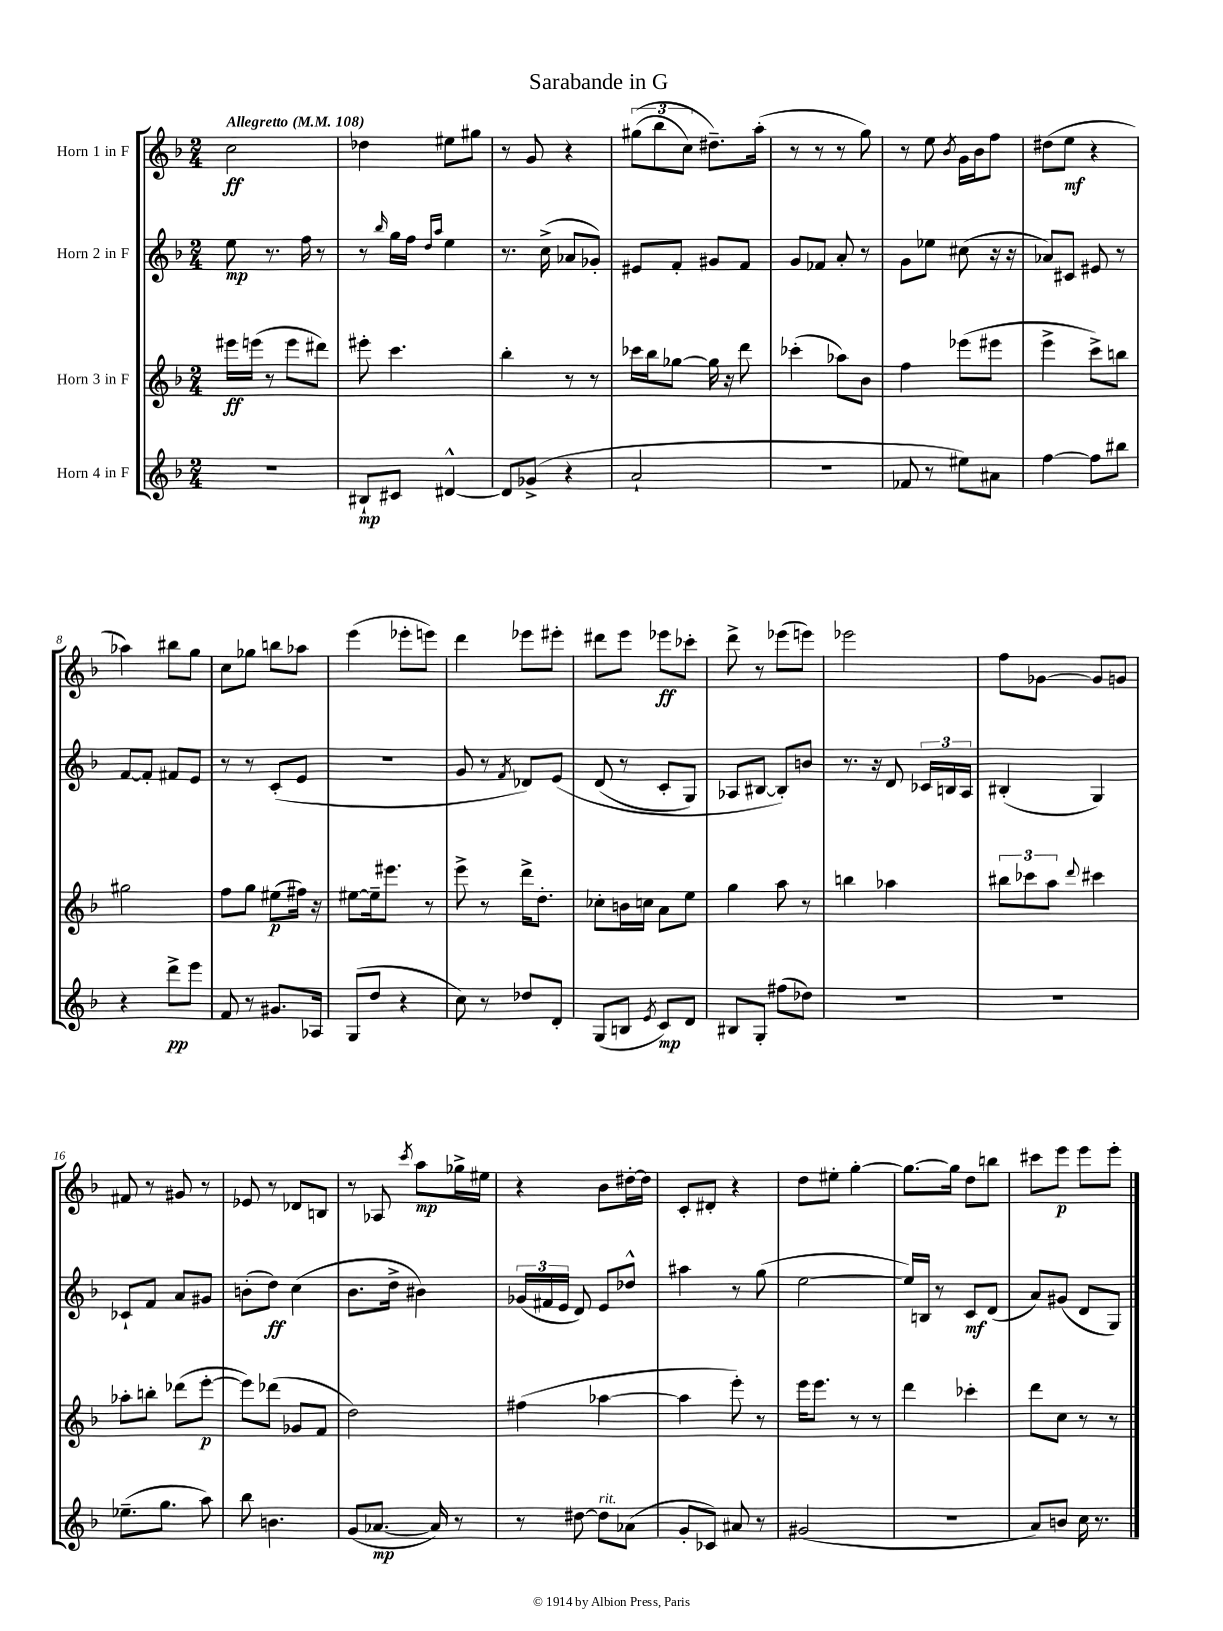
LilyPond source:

\header { title = "Sarabande in G" }
<<
\new StaffGroup <<
\new Staff = "s0" \with { instrumentName = "Horn 1 in F" } {
    \clef treble \key f \major \numericTimeSignature \time 2/4 \tempo "Allegretto" 4 = 108
    \autoBeamOff c''2\ff |
    des''4 eis''8[ gis''8] |
    r8 g'8 r4 |
    \tuplet 3/2 { gis''8[(\( bes''8 c''8]) } dis''8.[--\) a''16]-.( |
    r8 r8 r8 g''8) |
    r8 e''8 \acciaccatura { bes'8 } g'16[ bes'16 f''8] |
    dis''8[( e''8]\mf r4 |
    aes''4) bis''8[ g''8] |
    c''8[ ges''8] b''8[ aes''8] |
    e'''4( ees'''8[-. e'''8]) |
    d'''4 ees'''8[ eis'''8]-. |
    dis'''8[ e'''8] ees'''8[\ff ces'''8]-. |
    d'''8-> r8 ees'''8[( e'''8]) |
    ees'''2 |
    f''8[ ges'8]~ ges'8[ g'8] |
    fis'8 r8 gis'8 r8 |
    ees'8 r8 des'8[ b8] |
    r8 aes8 \acciaccatura { c'''8 } a''8[\mp ges''16-> eis''16] |
    r4 bes'8[ dis''16~-. dis''16] |
    c'8[-. dis'8]-. r4 |
    d''8[ eis''8]-. g''4~-. |
    g''8.[~ g''16] d''8[ b''8] |
    cis'''8[ e'''8]\p e'''8[ e'''8]-. \bar "|." |
}
\new Staff = "s1" \with { instrumentName = "Horn 2 in F" } {
    \clef treble \key f \major \numericTimeSignature \time 2/4
    \autoBeamOff e''8\mp r8. f''16 r8 |
    r8 \grace { bes''16 } g''16[ f''16] \grace { d''16[ a''16] } e''4 |
    r8. c''16->( aes'8[ ges'8]-.) |
    eis'8[ f'8]-. gis'8[ f'8] |
    g'8[ fes'8] a'8-. r8 |
    g'8[ ees''8] cis''8( r16 r16 |
    aes'8[) cis'8] eis'8 r8 |
    f'8[~ f'8]-. fis'8[ e'8] |
    r8 r8 c'8[-.( e'8] |
    R2 |
    g'8 r8 \acciaccatura { f'8 } des'8[) e'8]\( |
    d'8( r8 c'8[-. g8]) |
    aes8[ bis8]~ bis8[-.\) b'8] |
    r8. r16 d'8 \tuplet 3/2 { ces'16[ b16 a16] } |
    bis4-.( g4) |
    ces'8[-! f'8] a'8[ gis'8] |
    b'8[-.( d''8]\ff) c''4( |
    bes'8.[ d''16]-> bis'4) |
    \tuplet 3/2 { ges'16[( fis'16 e'16] } d'8) e'8[ des''8]-^ |
    ais''4 r8 g''8( |
    e''2~ |
    e''16[) b16] r8 c'8[\mf d'8]( |
    a'8[) gis'8]( d'8[ g8]) \bar "|." |
}
\new Staff = "s2" \with { instrumentName = "Horn 3 in F" } {
    \clef treble \key f \major \numericTimeSignature \time 2/4
    \autoBeamOff eis'''16[\ff e'''16]( r8 e'''8[ dis'''8]) |
    eis'''8-. c'''4. |
    bes''4-. r8 r8 |
    ces'''16[ bes''16 ges''8]~ ges''16 r16 d'''8 |
    ces'''4-.( aes''8[) bes'8] |
    f''4 ees'''8[( eis'''8] |
    e'''4-> c'''8[->) b''8] |
    gis''2 |
    f''8[ g''8] eis''8[\p( fis''16]) r16 |
    eis''8[~ eis''16-- eis'''8.] r8 |
    e'''8-> r8 d'''16[-> d''8.]-. |
    ces''8[-. b'16 c''16] a'8[ e''8] |
    g''4 a''8 r8 |
    b''4 aes''4 |
    \tuplet 3/2 { bis''8[ ces'''8 a''8] } \appoggiatura { d'''8 } cis'''4 |
    aes''8[-. b''8]-. des'''8[( e'''8]~-.\p |
    e'''8[) des'''8]( ges'8[ f'8] |
    d''2) |
    fis''4( aes''4~ |
    aes''4 e'''8-.) r8 |
    e'''16[ e'''8.] r8 r8 |
    d'''4 ces'''4-. |
    d'''8[ c''8] r8 r8 \bar "|." |
}
\new Staff = "s3" \with { instrumentName = "Horn 4 in F" } {
    \clef treble \key f \major \numericTimeSignature \time 2/4
    \autoBeamOff R2 |
    bis8[-!\mp cis'8] dis'4~-^ |
    dis'8[ ges'8]->( r4 |
    a'2-! |
    r2 |
    fes'8 r8 eis''8[) ais'8] |
    f''4~ f''8[ bis''8] |
    r4 d'''8[->\pp e'''8] |
    f'8 r8 gis'8.[ aes16] |
    g8[( d''8] r4 |
    c''8) r8 des''8[ d'8]-. |
    g8[( b8] \acciaccatura { e'8 } c'8[\mp) d'8] |
    bis8[ g8]-. fis''8[( des''8]) |
    R2 |
    R2 |
    ees''8.[--( g''8.] a''8) |
    bes''8 b'4. |
    g'8[( aes'8.]~\mp aes'16) r8 |
    r8 dis''8~ dis''8[^\markup { \italic "rit." } aes'8]( |
    g'8[-. ces'8]) ais'8 r8 |
    gis'2( |
    R2 |
    a'8[) b'8] c''16 r8. \bar "|." |
}
>>
>>
